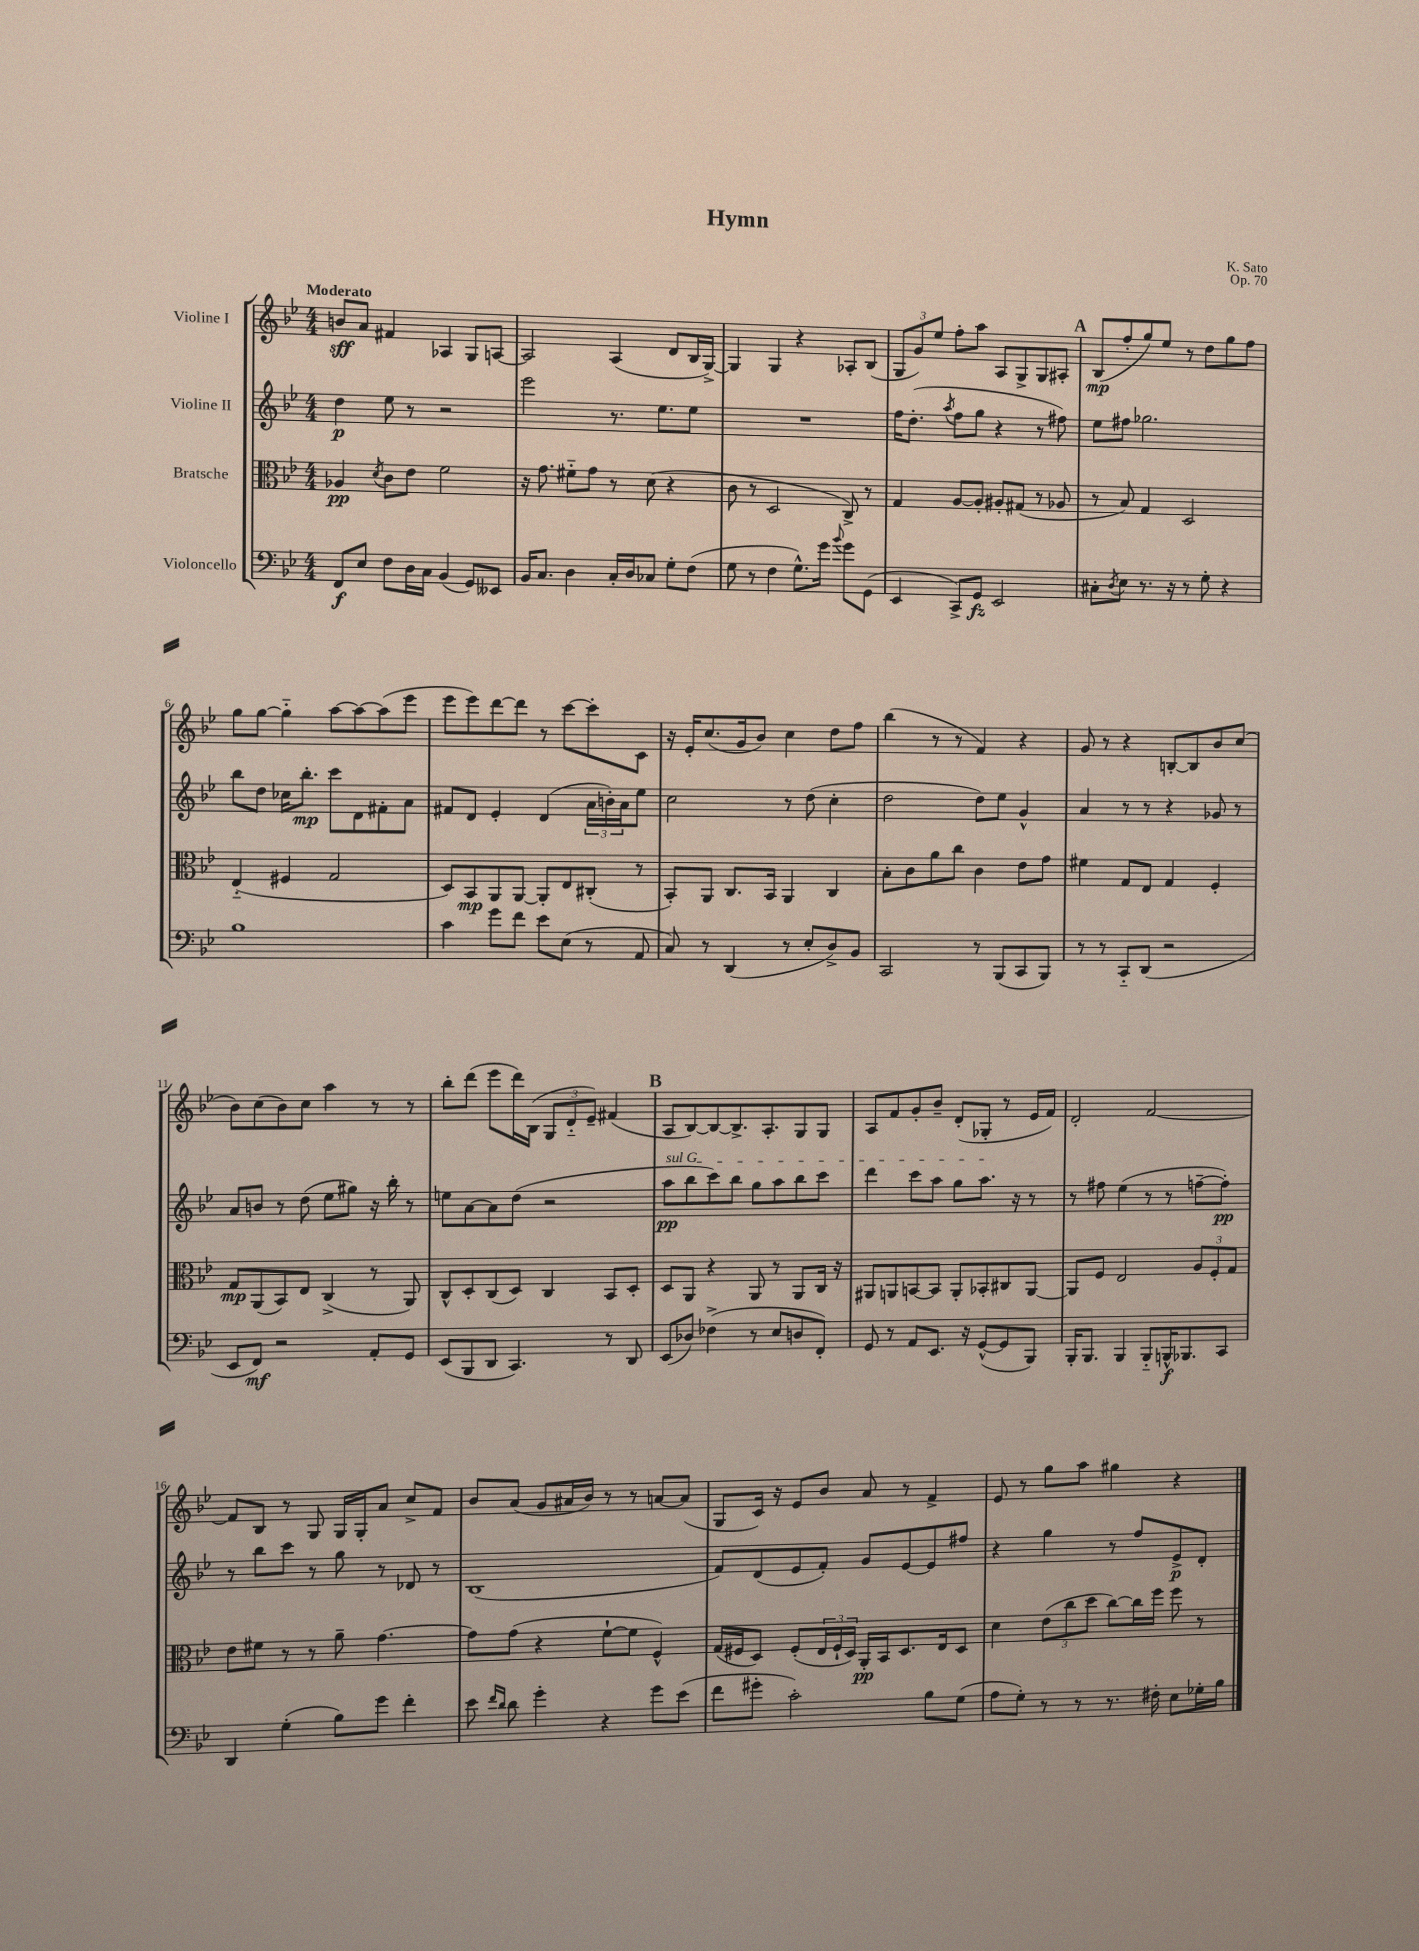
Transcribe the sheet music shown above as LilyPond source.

\header { title = "Hymn" composer = "K. Sato" opus = "Op. 70" }
<<
\new StaffGroup <<
\new Staff = "s0" \with { instrumentName = "Violine I" } {
    \clef treble \key bes \major \numericTimeSignature \time 4/4 \tempo "Moderato"
    b'8\sff a'8 fis'4 aes4 g8 a8~ |
    a2 a4( d'8 bes16 g16~->) |
    g4 g4 r4 aes8-. bes8( |
    \tuplet 3/2 { g8 g'8) ees''8 } f''8-. a''8 a8 g8-> g8 ais8-. |
    \mark \markup { \bold "A" } bes8\mp( f''8-. g''8) ees''8 r8 d''8 g''8 f''8 |
    g''8 g''8~ g''4-_ a''8~ a''8~ a''8( ees'''8 |
    ees'''8 ees'''8) d'''8~ d'''8 r8 c'''8~ c'''8-. c'8 |
    r16 ees'16-. c''8.( g'16 bes'8) c''4 d''8 f''8 |
    bes''4( r8 r8 f'4) r4 |
    g'8 r8 r4 b8~-. b8 bes'8 c''8( |
    bes'8) c''8( bes'8) c''8 a''4 r8 r8 |
    bes''8-. d'''8( ees'''8 d'''16) bes16( \tuplet 3/2 { g8 d'8-_ ees'8--) } fis'4( |
    \mark \markup { \bold "B" } a8 bes8~) bes8~ bes8.-> a8.-. g8 g8 |
    a8 f'8 g'8-. bes'8-- d'8-.( ges8-. r8 ees'16 f'16) |
    d'2-. f'2~ |
    f'8 bes8 r8 g8 g16 g16-. a'8 c''8-> f'8 |
    bes'8 a'8( g'8 ais'16 bes'16) r8 r8 a'8~ a'8( |
    g8 c'16) r16 ees'8 bes'8 a'8 r8 f'4-> |
    ees'8 r8 g''8 a''8 gis''4 r4 \bar "|." |
}
\new Staff = "s1" \with { instrumentName = "Violine II" } {
    \clef treble \key bes \major \numericTimeSignature \time 4/4
    d''4\p ees''8 r8 r2 |
    ees'''2 r8. ees''8. ees''8 |
    R1 |
    f''16 d''8.-.( \acciaccatura { a''8 } f''8 g''8 r4 r8 fis''8) |
    \mark \markup { \bold "A" } ees''8 fis''8 ges''2. |
    bes''8 d''8 ces''16 bes''8.-.\mp c'''8 d'8 fis'8-. a'8 |
    fis'8 d'8 ees'4-. d'4( \tuplet 3/2 { a'16 b'16-.) a'16 } ees''8 |
    c''2 r8 d''8( c''4-. |
    d''2 d''8) ees''8 g'4-^ |
    a'4 r8 r8 r4 ges'8 r8 |
    a'8 b'8 r8 d''8( ees''8 gis''8) r16 bes''16-. r8 |
    e''8 a'8~ a'8 d''8( r2 |
    \mark \markup { \bold "B" } \once \override TextSpanner.bound-details.left.text = \markup { \italic "sul G" } a''8\pp\startTextSpan bes''8 c'''8) bes''8 g''8 a''8 bes''8 c'''8 |
    d'''4 c'''8 a''8 g''8 a''8.\stopTextSpan r16 r8 |
    r8 fis''8 ees''4( r8 r8 f''8~-- f''8-.\pp) |
    r8 bes''8 c'''8 r8 g''8 r8 des'8 r8 |
    bes1( |
    f'8) d'8( ees'8 f'8-.) g'8 ees'8~ ees'8 fis''8 |
    r4 g''4 r8 f''8 ees'8->\p d'8-. \bar "|." |
}
\new Staff = "s2" \with { instrumentName = "Bratsche" } {
    \clef alto \key bes \major \numericTimeSignature \time 4/4
    aes4\pp \acciaccatura { d'8 } c'8 ees'8 f'2 |
    r16 g'8. fis'8-_ g'8 r8 d'8( r4 |
    c'8 r8 d2 c8->) r8 |
    g4 a8~ a8-. ais8-. gis8( r8 aes8 |
    \mark \markup { \bold "A" } r8 bes8) g4 d2 |
    ees4-_( fis4 g2 |
    d8) bes,8\mp a,8 a,8~ a,8-. ees8 cis8-.( r8 |
    bes,8-.) a,8 c8. bes,16 a,4 c4 |
    bes8-. c'8 a'8 c''8 c'4 ees'8 g'8 |
    fis'4 g8 ees8 g4 f4-. |
    g8\mp a,8( bes,8) ees8 c4->( r8 a,8) |
    c8-^ d8-. c8( d8) c4 bes,8 d8-. |
    \mark \markup { \bold "B" } d8 a,8 r4 a,8 r8 a,8 c16 r16 |
    ais,8 a,8 b,8~ b,8 a,8-. bes,8-. cis8 a,8~ |
    a,8 f8 ees2 \tuplet 3/2 { a8 f8-. g8 } |
    ees'8 fis'8 r8 r8 a'8-- g'4.~ |
    g'8 g'8( r4 f'8~-! f'8 f4-^) |
    g16( fis16 d8) fis8-.( \tuplet 3/2 { ees16 fis16-! d16) } a,16-.\pp bes,16 d8. ees16 d8 |
    d'4 \tuplet 3/2 { ees'8( c''8 d''8 } c''8~) c''16 f''16 f''8 r8 \bar "|." |
}
\new Staff = "s3" \with { instrumentName = "Violoncello" } {
    \clef bass \key bes \major \numericTimeSignature \time 4/4
    f,8\f ees8 f8 d16 c16 bes,4( g,8) eeses,8 |
    bes,16 c8. d4 c16-. d16 ces8 g8-. f8( |
    g8 r8 f4 g8.-^) g'16 \appoggiatura { bes'8 } g'8 g,8( |
    ees,4 c,8->) g,8\fz ees,2 |
    \mark \markup { \bold "A" } cis8-. \acciaccatura { d8 } ees8 r8. r16 r8 g8-. r4 |
    bes1 |
    c'4 g'8 f'8 ees'8 ees8( r8 a,8 |
    c8) r8 d,4( r8 ees8-. d8->) bes,8 |
    c,2 r8 bes,,8( c,8 bes,,8) |
    r8 r8 c,8-_ d,8( r2 |
    ees,8 f,8\mf) r2 a,8-. g,8 |
    ees,8( bes,,8 d,8 c,4.) r8 d,8 |
    \mark \markup { \bold "B" } ees,8( des8) fes4->( r8 ees8 d8 f,8-.) |
    g,8 r8 a,8 ees,8. r16 g,8~-^( g,8 bes,,8) |
    bes,,16-. bes,,8. bes,,4 bes,,8-_ b,,16-^\f bes,,8. c,8 |
    d,4 g4-.( bes8) g'8 f'4-. |
    ees'8 \grace { f'16 d'16 } d'8 g'4-. r4 g'8 ees'8( |
    f'8 gis'8-. c'2-.) bes8 g8( |
    a8 g8-.) r8 r8 r8. fis16-. ees8 ges16-. bes16 \bar "|." |
}
>>
>>
